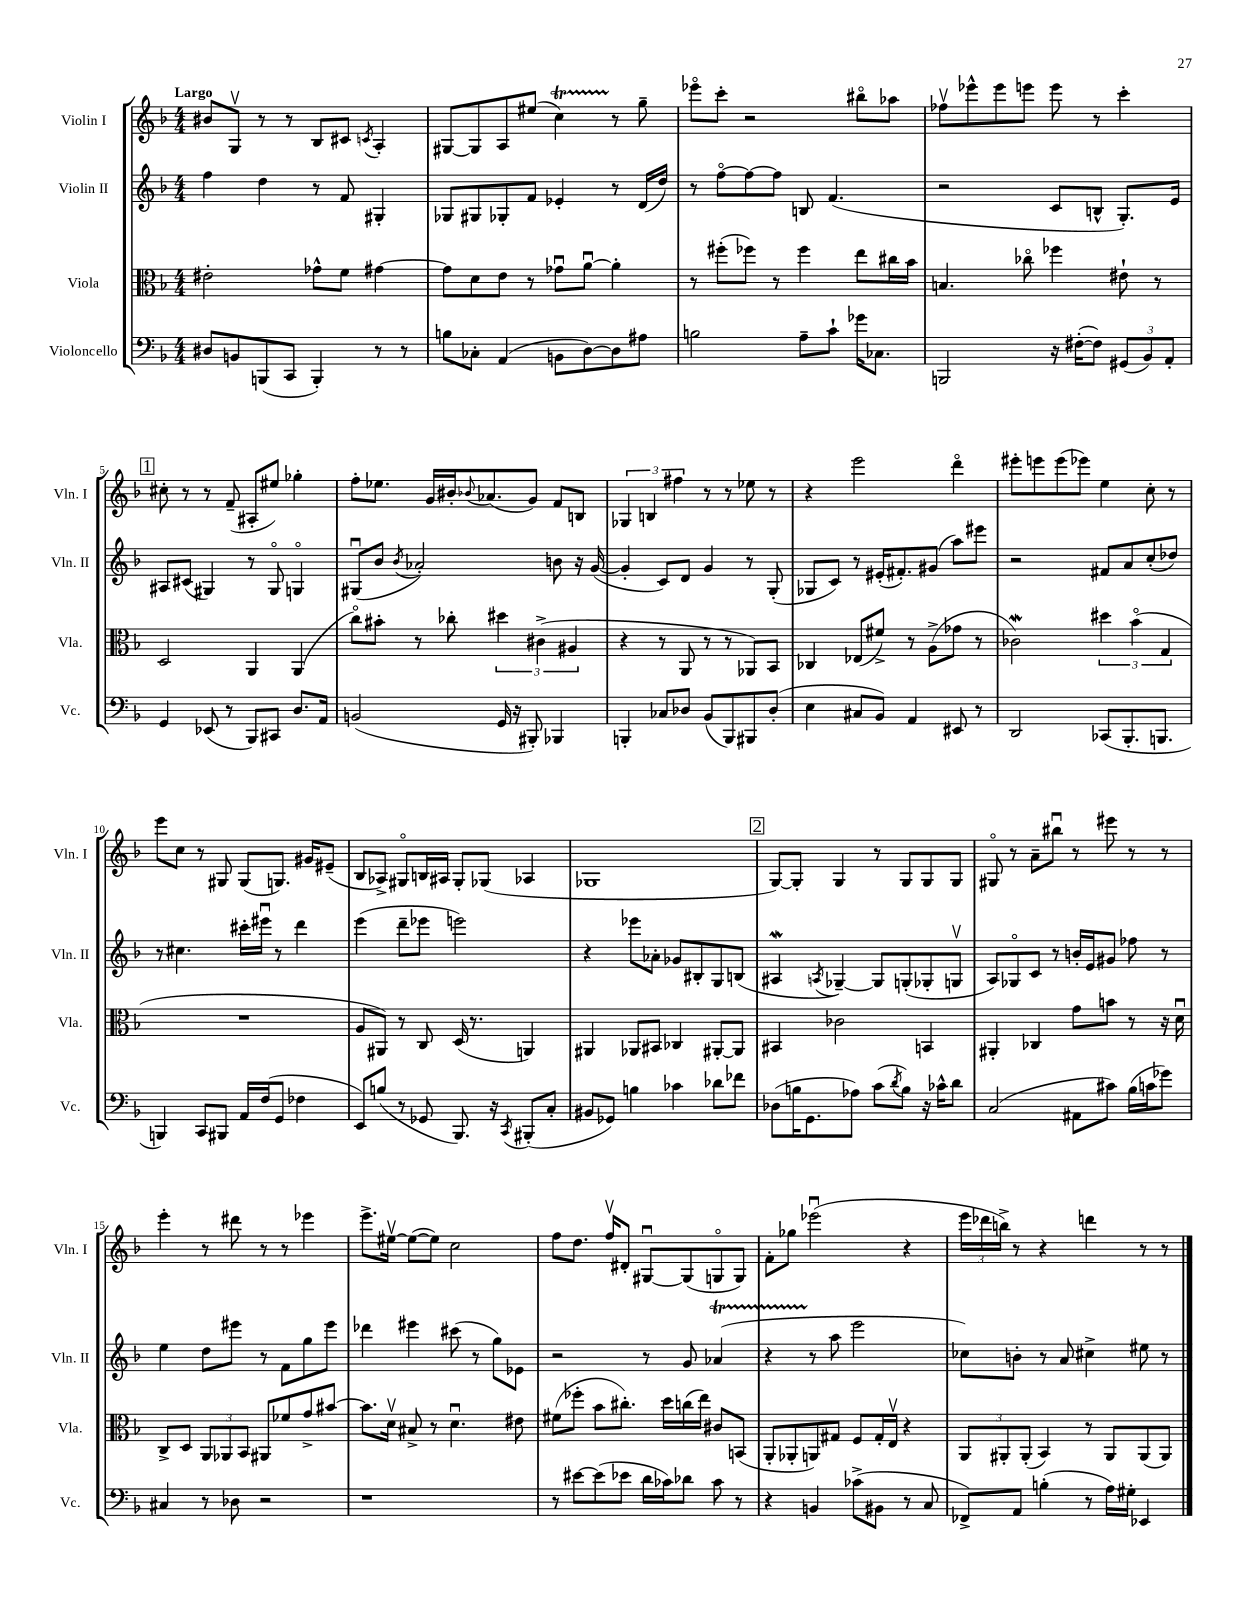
<<
\new StaffGroup <<
\new Staff = "s0" \with { instrumentName = "Violin I" shortInstrumentName = "Vln. I" } {
    \clef treble \key f \major \numericTimeSignature \time 4/4 \tempo "Largo"
    bis'8 g8\upbow r8 r8 bes8 cis'8 \acciaccatura { c'8 } a4-. |
    gis8~ gis8 a8 eis''8( c''4\startTrillSpan) r8\stopTrillSpan g''8-- |
    ees'''8\flageolet c'''8-. r2 bis''8\flageolet aes''8 |
    fes''8\upbow ees'''8-^ ees'''8 e'''8 e'''8 r8 c'''4-. |
    \mark \markup { \box "1" } cis''8-. r8 r8 f'8--( ais8-. eis''8) ges''4-. |
    f''8-. ees''8. g'16 bis'16-. \appoggiatura { bes'8 } aes'8.( g'8) f'8 b8 |
    \tuplet 3/2 { ges4 b4 fis''4 } r8 r8 ees''8 r8 |
    r4 e'''2 d'''4\flageolet |
    eis'''8-. e'''8 e'''8( ees'''8) e''4 c''8-. r8 |
    e'''8 c''8 r8 gis8 gis8( g8.) gis'16 eis'8--( |
    bes8 aes8->) gis8\flageolet b16 ais16 gis8-. ges8( aes4 |
    ges1 |
    \mark \markup { \box "2" } g8~) g8-. g4 r8 g8 g8 g8 |
    gis8\flageolet r8 a'8-- bis''8\downbow r8 eis'''8 r8 r8 |
    e'''4-. r8 dis'''8 r8 r8 ees'''4 |
    e'''8.-> eis''16~\upbow eis''8~( eis''8) c''2 |
    f''8 d''8. f''16\upbow dis'8-. gis8~\downbow gis8( g8\flageolet g8) |
    f'8-. ges''8 ees'''2\downbow( r4 |
    \tuplet 3/2 { e'''16 des'''16 b''16->) } r8 r4 d'''4 r8 r8 \bar "|." |
}
\new Staff = "s1" \with { instrumentName = "Violin II" shortInstrumentName = "Vln. II" } {
    \clef treble \key f \major \numericTimeSignature \time 4/4
    f''4 d''4 r8 f'8 gis4-. |
    ges8 gis8 ges8-. f'8 ees'4-. r8 d'16( d''16) |
    r8 f''8~\flageolet f''8~ f''8 b8 f'4.( |
    r2 c'8 b8-^ g8.-.) e'16 |
    \mark \markup { \box "1" } ais8 cis'8( gis4) r8 gis8\flageolet g4\flageolet |
    gis8\downbow( bes'8 \acciaccatura { bes'8 } aes'2-.) b'8 r16 g'16~( |
    g'4-. c'8) d'8 g'4 r8 g8-.( |
    ges8 c'8) r8 eis'16-.( fis'8.-.) gis'8( a''8) eis'''8 |
    r2 fis'8 a'8 c''8-.( des''8) |
    r8 cis''4. cis'''16-. eis'''16\downbow r8 d'''4 |
    e'''4( d'''8-- ees'''8 e'''2) |
    r4 ees'''8 aes'8-. ges'8 bis8-. g8 b8( |
    \mark \markup { \box "2" } ais4\mordent \acciaccatura { a8 } ges4~--) ges8 g8-.( ges8-. g8\upbow |
    a8) ges8\flageolet c'8 r8 b'16-. e'16 gis'8 fes''8 r8 |
    e''4 d''8 eis'''8 r8 f'8 g''8 eis'''8 |
    des'''4 eis'''4 cis'''8( r8 g''8) ees'8 |
    r2 r8 g'8 aes'4\startTrillSpan( |
    r4 r8\stopTrillSpan a''8 e'''2 |
    ces''8) b'8-. r8 a'8 cis''4-> eis''8 r8 \bar "|." |
}
\new Staff = "s2" \with { instrumentName = "Viola" shortInstrumentName = "Vla." } {
    \clef alto \key f \major \numericTimeSignature \time 4/4
    eis'2-. ges'8-^ f'8 gis'4~ |
    gis'8 d'8 e'8 r8 ges'8\downbow a'8~\downbow a'4-. |
    r8 fis''8-.( fes''8) r8 fes''4 e''8 cis''16 bes'16 |
    b4. ces''8\flageolet fes''4 eis'8-! r8 |
    \mark \markup { \box "1" } d2 a,4 a,4( |
    c''8\flageolet) bis'8-. r8 ces''8-. \tuplet 3/2 { dis''4 cis'4->( ais4 } |
    r4 r8 a,8 r8 r8 aes,8) bes,8 |
    ces4 ees8( fis'8->) r8 a8->( ges'8 r8 |
    ces'2\mordent) \tuplet 3/2 { dis''4 bes'4\flageolet( g4 } |
    R1 |
    a8 ais,8) r8 c8 d16( r8. a,4) |
    ais,4 aes,8 bis,8 ces4 ais,8~-. ais,8 |
    \mark \markup { \box "2" } bis,4 ces'2 b,4 |
    ais,4-. ces4 g'8 b'8 r8 r16 d'16\downbow |
    c8-> d8 \tuplet 3/2 { a,8 aes,8 bes,8 } ais,8 fes'8 g'8-> bis'8~ |
    bis'8. d'16\upbow bis8-> r8 d'4.\downbow eis'8 |
    fis'8( fes''8-. bes'8 cis''8.-.) d''16 c''16( e''16) cis'8 b,8( |
    a,8-. aes,8-. a,8) gis8 f8 gis16-. e16\upbow r4 |
    \tuplet 3/2 { a,8 ais,8-. ais,8-.( } bes,4) r8 ais,8 ais,8( ais,8) \bar "|." |
}
\new Staff = "s3" \with { instrumentName = "Violoncello" shortInstrumentName = "Vc." } {
    \clef bass \key f \major \numericTimeSignature \time 4/4
    dis8 b,8 b,,8( c,8 b,,4-.) r8 r8 |
    b8 ces8-. a,4( b,8 d8~) d8 ais8 |
    b2 a8-- c'8-! ges'16 ces8. |
    b,,2 r16 fis16~-.( fis8) \tuplet 3/2 { gis,8( bes,8) a,8-. } |
    \mark \markup { \box "1" } g,4 ees,8( r8 bes,,8) cis,8 d8. a,16 |
    b,2( g,16 r16 bis,,8-.) bes,,4 |
    b,,4-. ces8 des8 bes,8( b,,8) bis,,8 des8-.( |
    e4 cis8 bes,8) a,4 eis,8 r8 |
    d,2 ces,8( bes,,8.-. b,,8. |
    b,,4) c,8 bis,,8 a,16 f16( g,8 fes4 |
    e,8) b8( r8 ges,8 bes,,8.) r16 \acciaccatura { c,8 } bis,,8-.( c8-. |
    bis,8 ges,8) b4 ces'4 des'8 fes'8 |
    \mark \markup { \box "2" } des8( b16 g,8. aes8) c'8( \acciaccatura { d'8 } b8) r16 ces'16-^ d'8 |
    c2( ais,8 cis'8) bes16( c'16 ges'8) |
    cis4 r8 des8 r2 |
    r1 |
    r8 eis'8~ eis'8( ees'8 d'16 ces'16) des'8 ces'8 r8 |
    r4 b,4 ces'8->( bis,8 r8 c8 |
    fes,8->) a,8 b4-.( r8 a16) gis16-. ees,4 \bar "|." |
}
>>
>>
